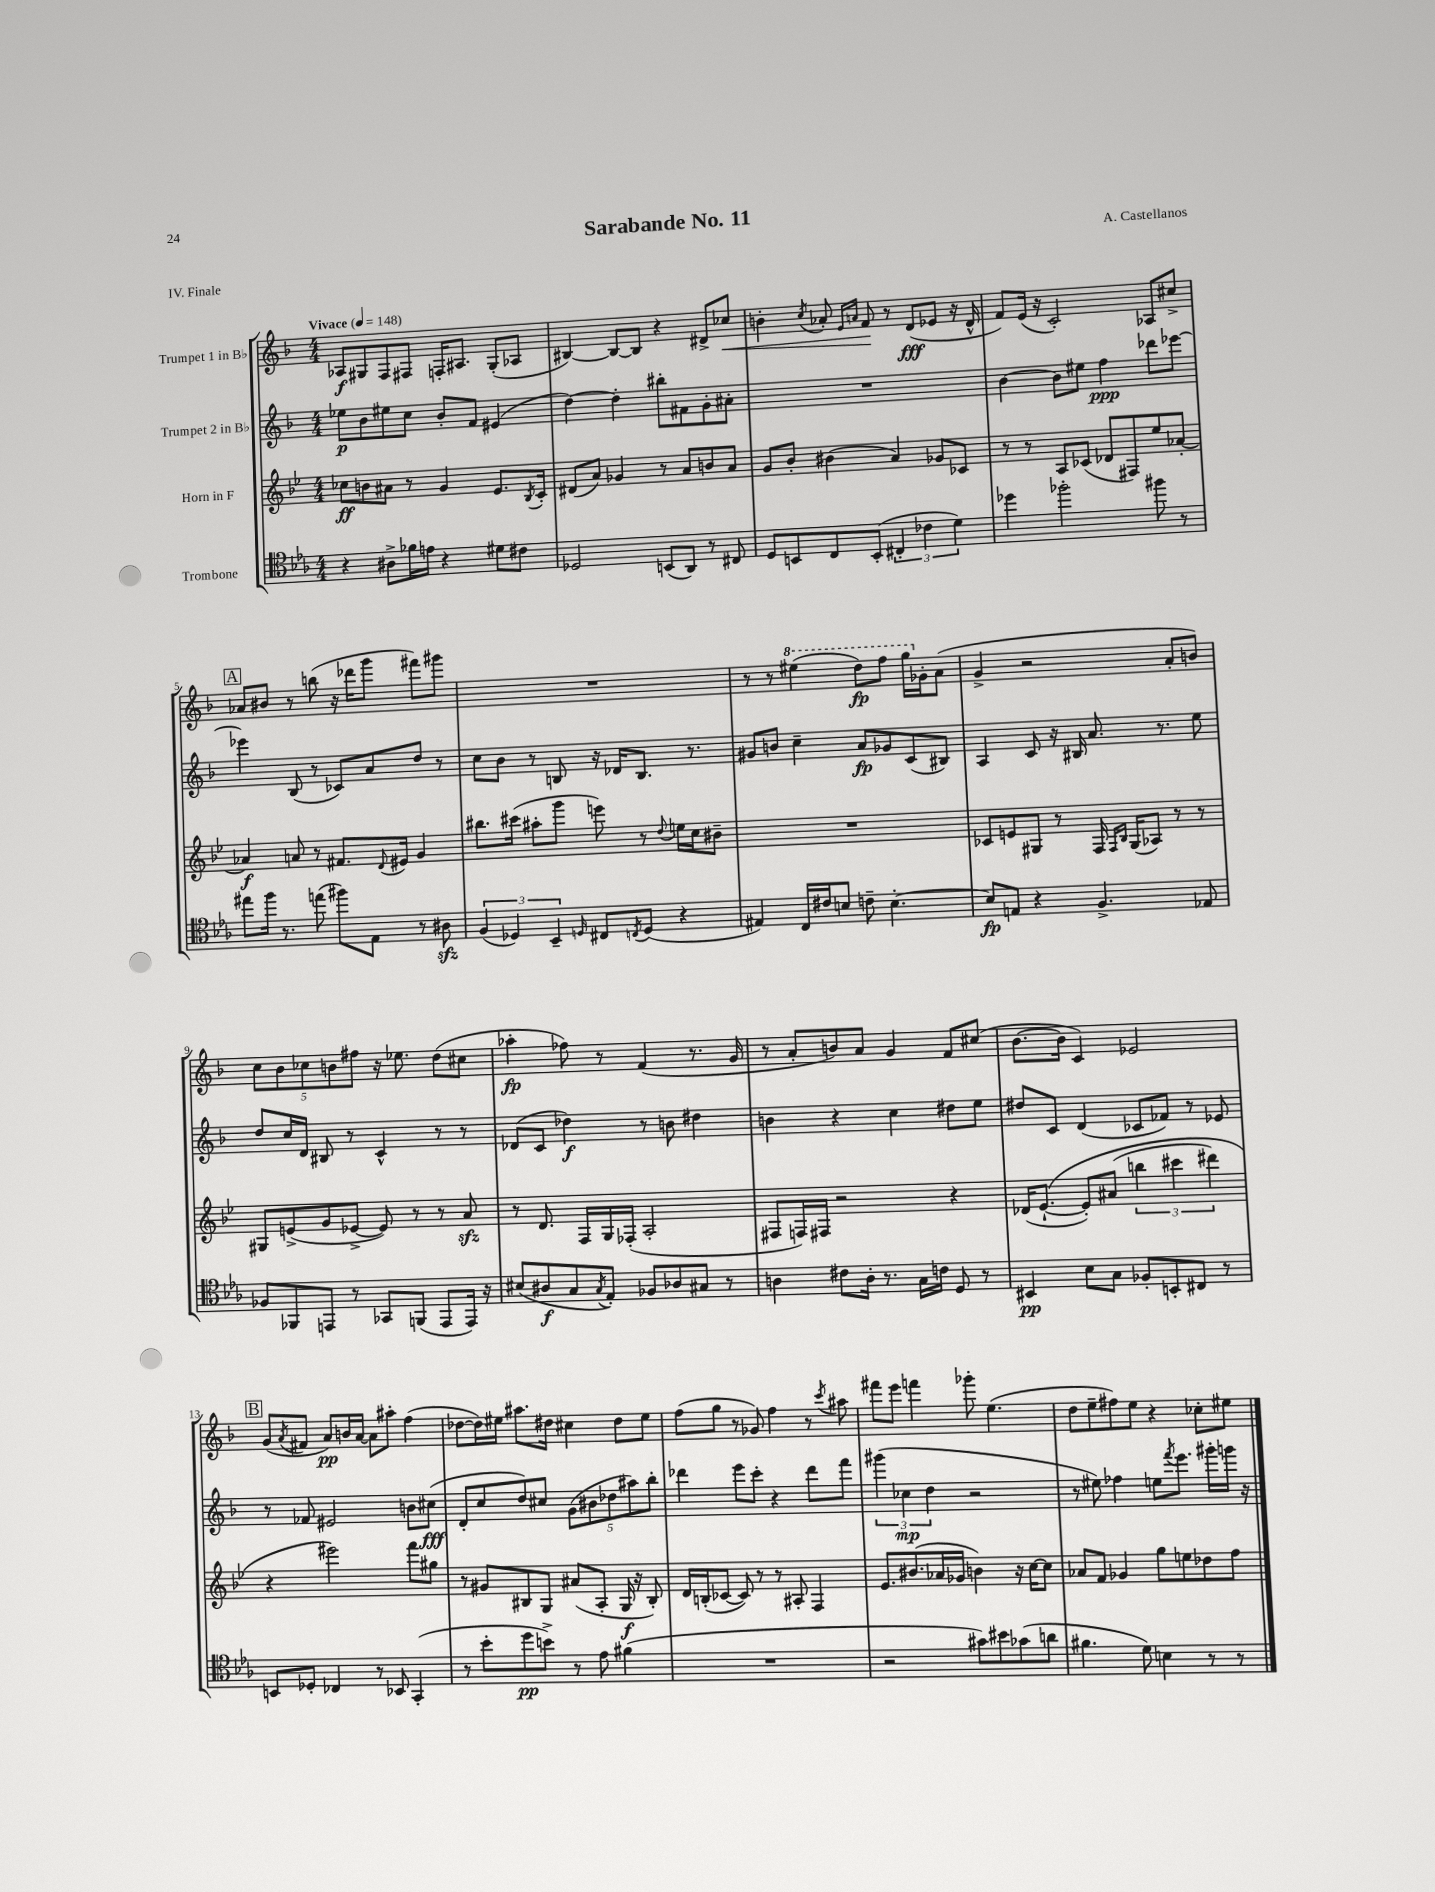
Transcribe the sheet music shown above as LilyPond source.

\header { title = "Sarabande No. 11" composer = "A. Castellanos" piece = "IV. Finale" }
<<
\new StaffGroup <<
\new Staff = "s0" \with { instrumentName = "Trumpet 1 in Bb" } {
    \clef treble \key f \major \numericTimeSignature \time 4/4 \tempo "Vivace" 4 = 148
    aes8\f gis8 f8 fis8 f16-. ais8. gis8-.( aes8 |
    bis4~) bis8~ bis8 r4 dis'8-> ces''8\< |
    b'4-. \acciaccatura { c''8 } aes'8-. \grace { e'16 a'16 } f'8\! r8 d'8\fff( ees'8 r16 d'16-^ |
    f'8) e'16( r16 c'2-.) aes8 cis''8-> |
    \mark \markup { \box "A" } aes'8 bis'8 r8 b''8( r16 des'''16 g'''8 fis'''8) gis'''8 |
    R1 |
    r8 r8 \ottava #1 eis'''4( d'''8\fp) f'''8 g'''16 \ottava #0 ges'16-. a'8( |
    g'4-> r2 a'8-. b'8) |
    \tuplet 5/4 { c''8 bes'8 ces''8 b'8 fis''8 } r16 ees''8. d''8( cis''8 |
    aes''4-.\fp fes''8) r8 f'4( r8. g'16 |
    r8 a'8-. b'8) a'8 g'4 f'8 cis''8( |
    bes'8.~ bes'16 c'4) ees'2 |
    \mark \markup { \box "B" } g'8( \acciaccatura { a'8 } fis'8 a'8\pp) b'16 a'16~ a'8 ais''8-. f''4( |
    des''8~ des''16) eis''16 ais''8. dis''16 cis''4 dis''8 eis''8 |
    f''8( g''8 r8 ges'8) f''4 r8 \acciaccatura { c'''8 } ais''8 |
    fis'''8 e'''8 f'''4 ges'''8-. e''4.( |
    d''8 e''8-- fis''8) e''8 r4 ces''8-. eis''8 \bar "|." |
}
\new Staff = "s1" \with { instrumentName = "Trumpet 2 in Bb" } {
    \clef treble \key f \major \numericTimeSignature \time 4/4
    ees''8\p bes'8 eis''8 c''8 bes'8-. f'8 eis'4( |
    d''4~) d''4-. bis''8-. fis'8 g'8-. ais'8-. |
    R1 |
    bes'4~ bes'8 eis''8 f''4\ppp des'''8 ees'''8~ |
    \mark \markup { \box "A" } ees'''4 bes8( r8 ces'8) a'8 d''8 r8 |
    c''8 bes'8 r8 b8 r16 des'16 b8. r8. |
    gis'8 b'8 c''4-- a'8\fp ges'8 c'8( bis8) |
    a4 c'8 r16 bis16 a'8. r8. e''8 |
    d''8 c''16 d'16 bis8 r8 c'4-^ r8 r8 |
    des'8( c'8 des''4\f) r8 b'8 dis''4 |
    b'4 r4 c''4 dis''8 e''8 |
    dis''8 c'8 d'4( ces'8 fes'8) r8 ees'8 |
    \mark \markup { \box "B" } r8 fes'8 eis'2 b'8 cis''8\fff( |
    d'8-. c''8 d''8) cis''8 \tuplet 5/4 { g'8( bis'8 des''8 ais''8) bes''8-. } |
    des'''4 e'''8 c'''8-. r4 des'''8 f'''8 |
    \tuplet 3/2 { gis'''4( ces''4\mp d''4 } r2 |
    r8 eis''8) fes''4 e''8 \acciaccatura { f'''8 } e'''8. gis'''16-. g'''16 r16 \bar "|." |
}
\new Staff = "s2" \with { instrumentName = "Horn in F" } {
    \clef treble \key bes \major \numericTimeSignature \time 4/4
    ces''8\ff b'8 ais'8 r8 g'4 ees'8. \acciaccatura { bes8 } c'16-. |
    dis'8( a'8) ges'4 r8 a'8 b'8 a'8 |
    g'8 bes'8-. bis'4( a'4) ges'8 ces'8 |
    r8 r8 a8 ces'8( des'8 fis8) ees''8 aes'8~-. |
    \mark \markup { \box "A" } aes'4\f a'8 r8 fis'8. \appoggiatura { d'8 } eis'16 g'4 |
    bis''8. cis'''16( ais''8-. g'''8 e'''8) r8 \appoggiatura { d''8 } e''16 c''16 bis'8-- |
    R1 |
    ces'8 e'8 gis8 r8 f16 \grace { f16 bes16 } gis16( aes8) r8 r8 |
    gis8 e'8->( g'8 ees'8~-> ees'8) r8 r8 a'8\sfz |
    r8 d'8. f16 g16 fes16-.( a2-. |
    fis8 f16) fis16 r2 r4 |
    des'16( ees'8.~-!\( ees'8-.) ais'8( \tuplet 3/2 { b''4 cis'''4 dis'''4) } |
    \mark \markup { \box "B" } r4 eis'''2\) f'''8 gis''8 |
    r8 gis'8 bis8 g8 ais'8( a8-. g16\f r16 bis8-.) |
    d'16 b16-.( ces'8~ ces'8) r8 r8 ais8-. f4 |
    ees'8. bis'8.( aes'16 ges'16 b'4) r16 c''16~ c''8 |
    aes'8 f'8 ges'4 g''8 e''8 des''8 f''8 \bar "|." |
}
\new Staff = "s3" \with { instrumentName = "Trombone" } {
    \clef tenor \key ees \major \numericTimeSignature \time 4/4
    r4 ais8-> fes'16 e'16 r4 dis'8 cis'8 |
    des2 b,8( aes,8) r8 cis8 |
    d8 b,8 c8 b,8-.( \tuplet 3/2 { cis4-. ces'4 d'4) } |
    des''4 fes''2-. fis''8 r8 |
    \mark \markup { \box "A" } eis''8 f''16 r8. e''8( fis''8) ees8 r8 ais8\sfz |
    \tuplet 3/2 { f4( des4) bes,4-- } \grace { d16 } cis8 \acciaccatura { c8 } d8( r4 |
    eis4) c16 cis'16 b8 c'8-- b4.~-. |
    b8\fp e8 r4 f4.-> ees8 |
    fes8 fes,8 e,8 r8 ges,8 f,8( e,8 e,16) r16 |
    bis8( ais8\f g8 \acciaccatura { g8 } ees8-.) fes8 aes8 gis8 r8 |
    a4 cis'8 a16-. r8. g16 c'16 d8 r8 |
    bis,4\pp bes8 g8 fes8-. b,8-. cis8 r8 |
    \mark \markup { \box "B" } b,8 des8-. ces4 r8 bes,8 g,4-.( |
    r8 bes'8-. d''8\pp b'8->) r8 ees'8 fis'4( |
    R1 |
    r2 gis'8) bis'8 ges'8( a'8 |
    fis'4. d'8) b4 r8 r8 \bar "|." |
}
>>
>>
